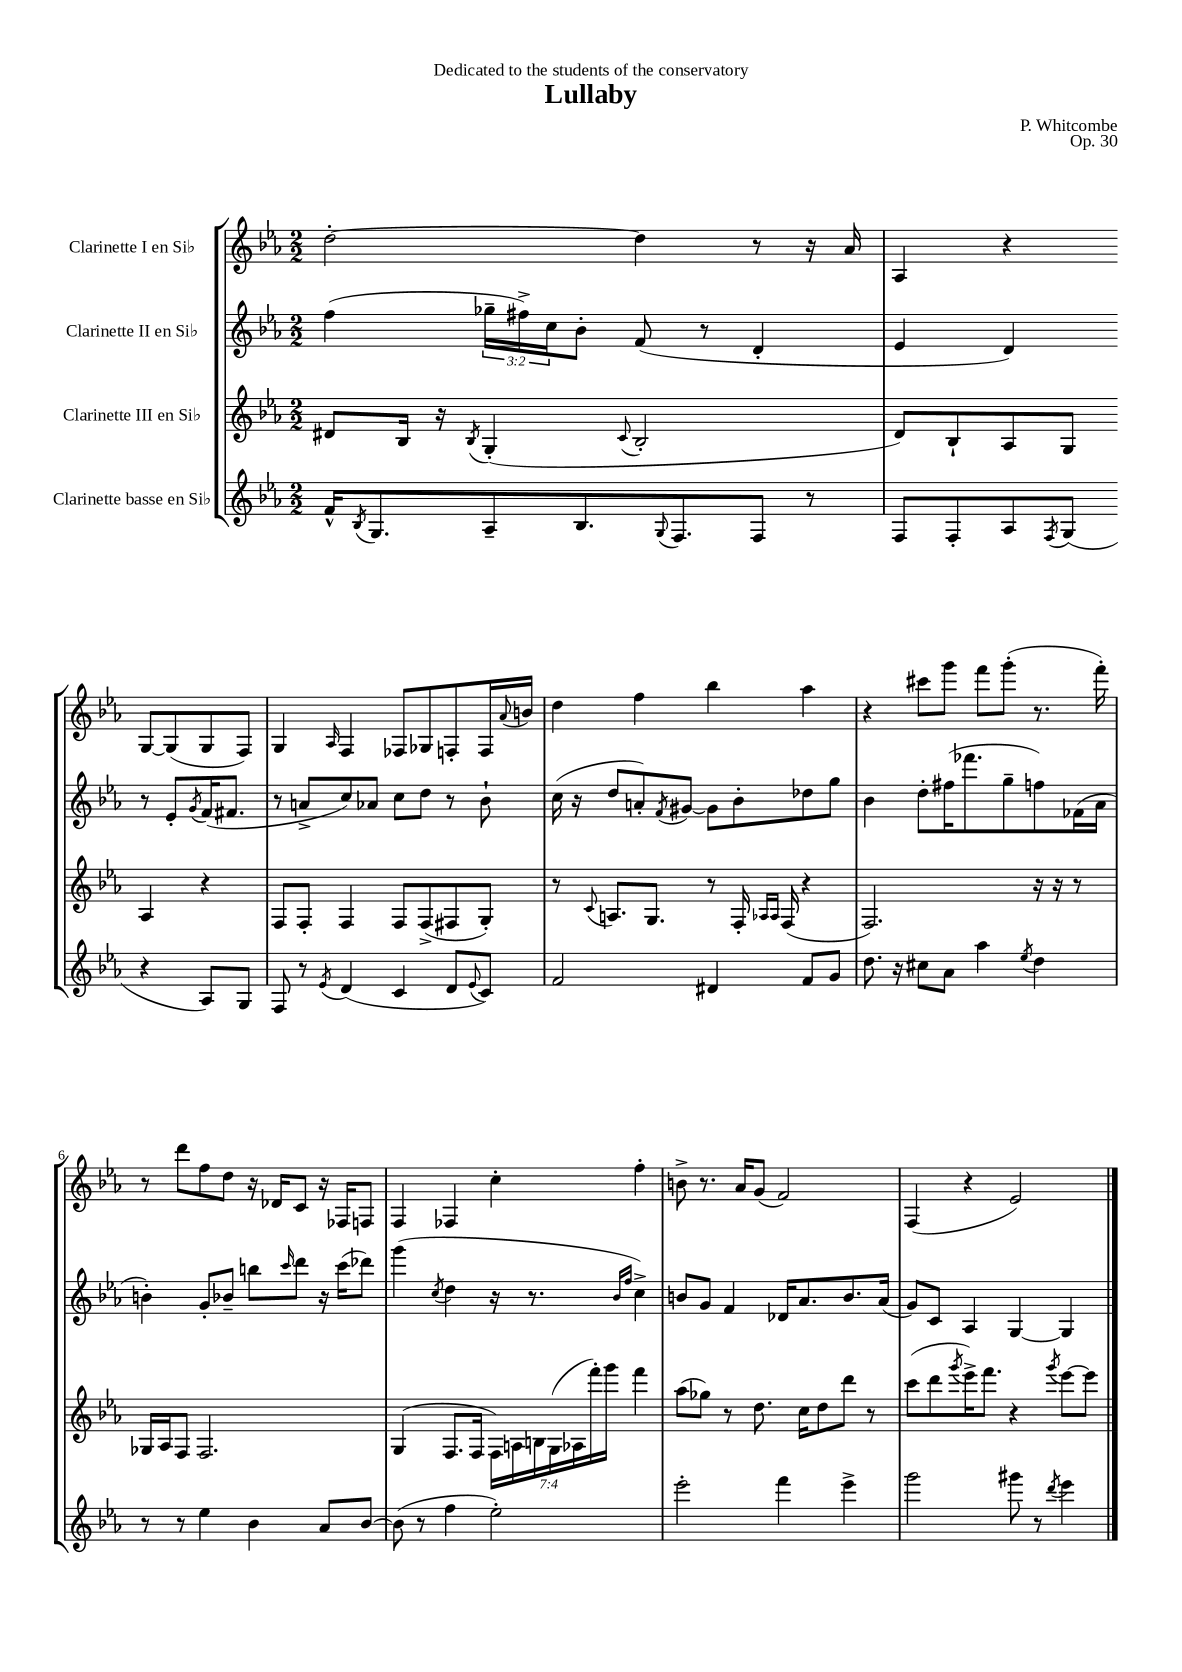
\header { title = "Lullaby" composer = "P. Whitcombe" dedication = "Dedicated to the students of the conservatory" opus = "Op. 30" }
<<
\new StaffGroup <<
\new Staff = "s0" \with { instrumentName = "Clarinette I en Sib" } {
    \clef treble \key ees \major \numericTimeSignature \time 2/2
    d''2~-. d''4 r8 r16 aes'16 |
    aes4 r4 g8~ g8( g8 f8) |
    g4 \grace { aes16 } f4 fes8 ges8 f8-. f16 \appoggiatura { aes'8 } b'16 |
    d''4 f''4 bes''4 aes''4 |
    r4 cis'''8 g'''8 f'''8 g'''8-.( r8. f'''16-.) |
    r8 d'''8 f''8 d''8 r16 des'16 c'8 r16 fes16 f8 |
    f4 fes4 c''4-. f''4-. |
    b'8-> r8. aes'16 g'8( f'2) |
    f4( r4 ees'2) \bar "|." |
}
\new Staff = "s1" \with { instrumentName = "Clarinette II en Sib" } {
    \clef treble \key ees \major \numericTimeSignature \time 2/2 \override Staff.TupletNumber.text = #tuplet-number::calc-fraction-text
    f''4( \tuplet 3/2 { ges''16-- fis''16->) c''16 } bes'8-. f'8( r8 d'4-. |
    ees'4 d'4) r8 ees'8-. \acciaccatura { g'8 } f'16( fis'8. |
    r8 a'8-> c''8) aes'8 c''8 d''8 r8 bes'8-! |
    c''16( r16 d''8 a'8-.) \acciaccatura { f'8 } gis'8~ gis'8 bes'8-. des''8 g''8 |
    bes'4 d''8-. fis''16( fes'''8. g''8-- f''8) fes'16( aes'16 |
    b'4-.) g'8-. bes'8-- b''8 \grace { c'''16 } d'''8 r16 c'''16( des'''8) |
    g'''4( \acciaccatura { c''8 } d''4 r16 r8. \grace { bes'16 f''16 } c''4->) |
    b'8 g'8 f'4 des'16 aes'8. b'8. aes'16( |
    g'8) c'8 aes4 g4~ g4 \bar "|." |
}
\new Staff = "s2" \with { instrumentName = "Clarinette III en Sib" } {
    \clef treble \key ees \major \numericTimeSignature \time 2/2 \override Staff.TupletNumber.text = #tuplet-number::calc-fraction-text
    dis'8 bes16 r16 \acciaccatura { bes8 } g4-.( \appoggiatura { c'8 } bes2-. |
    d'8) bes8-! aes8 g8 aes4 r4 |
    f8 f8-. f4 f8 f8->( fis8 g8-.) |
    r8 \appoggiatura { c'8 } a8. g8. r8 f16-. \grace { aes16 aes16 } f16( r4 |
    f2.) r16 r16 r8 |
    ges16 aes16 f8 f2. |
    g4( f8. f16 \tuplet 7/4 { f16) a16 b16 g16( aes16 f'''16-.) g'''16 } f'''4 |
    aes''8( ges''8) r8 d''8. c''16 d''8 d'''8 r8 |
    c'''8( d'''8 \acciaccatura { g'''8 } ees'''16->) f'''8. r4 \acciaccatura { g'''8 } ees'''8~ ees'''8 \bar "|." |
}
\new Staff = "s3" \with { instrumentName = "Clarinette basse en Sib" } {
    \clef treble \key ees \major \numericTimeSignature \time 2/2
    f'16-^ \acciaccatura { bes8 } g8. aes8-- bes8. \appoggiatura { g8 } f8. f8 r8 |
    f8 f8-. aes8 \acciaccatura { f8 } g8( r4 aes8) g8 |
    f8 r8 \acciaccatura { ees'8 } d'4( c'4 d'8 \appoggiatura { ees'8 } c'8) |
    f'2 dis'4 f'8 g'8 |
    d''8. r16 cis''8 aes'8 aes''4 \acciaccatura { ees''8 } d''4 |
    r8 r8 ees''4 bes'4 aes'8 bes'8~ |
    bes'8( r8 f''4 ees''2-.) |
    ees'''2-. f'''4 ees'''4-> |
    g'''2 gis'''8 r8 \acciaccatura { d'''8 } ees'''4 \bar "|." |
}
>>
>>
